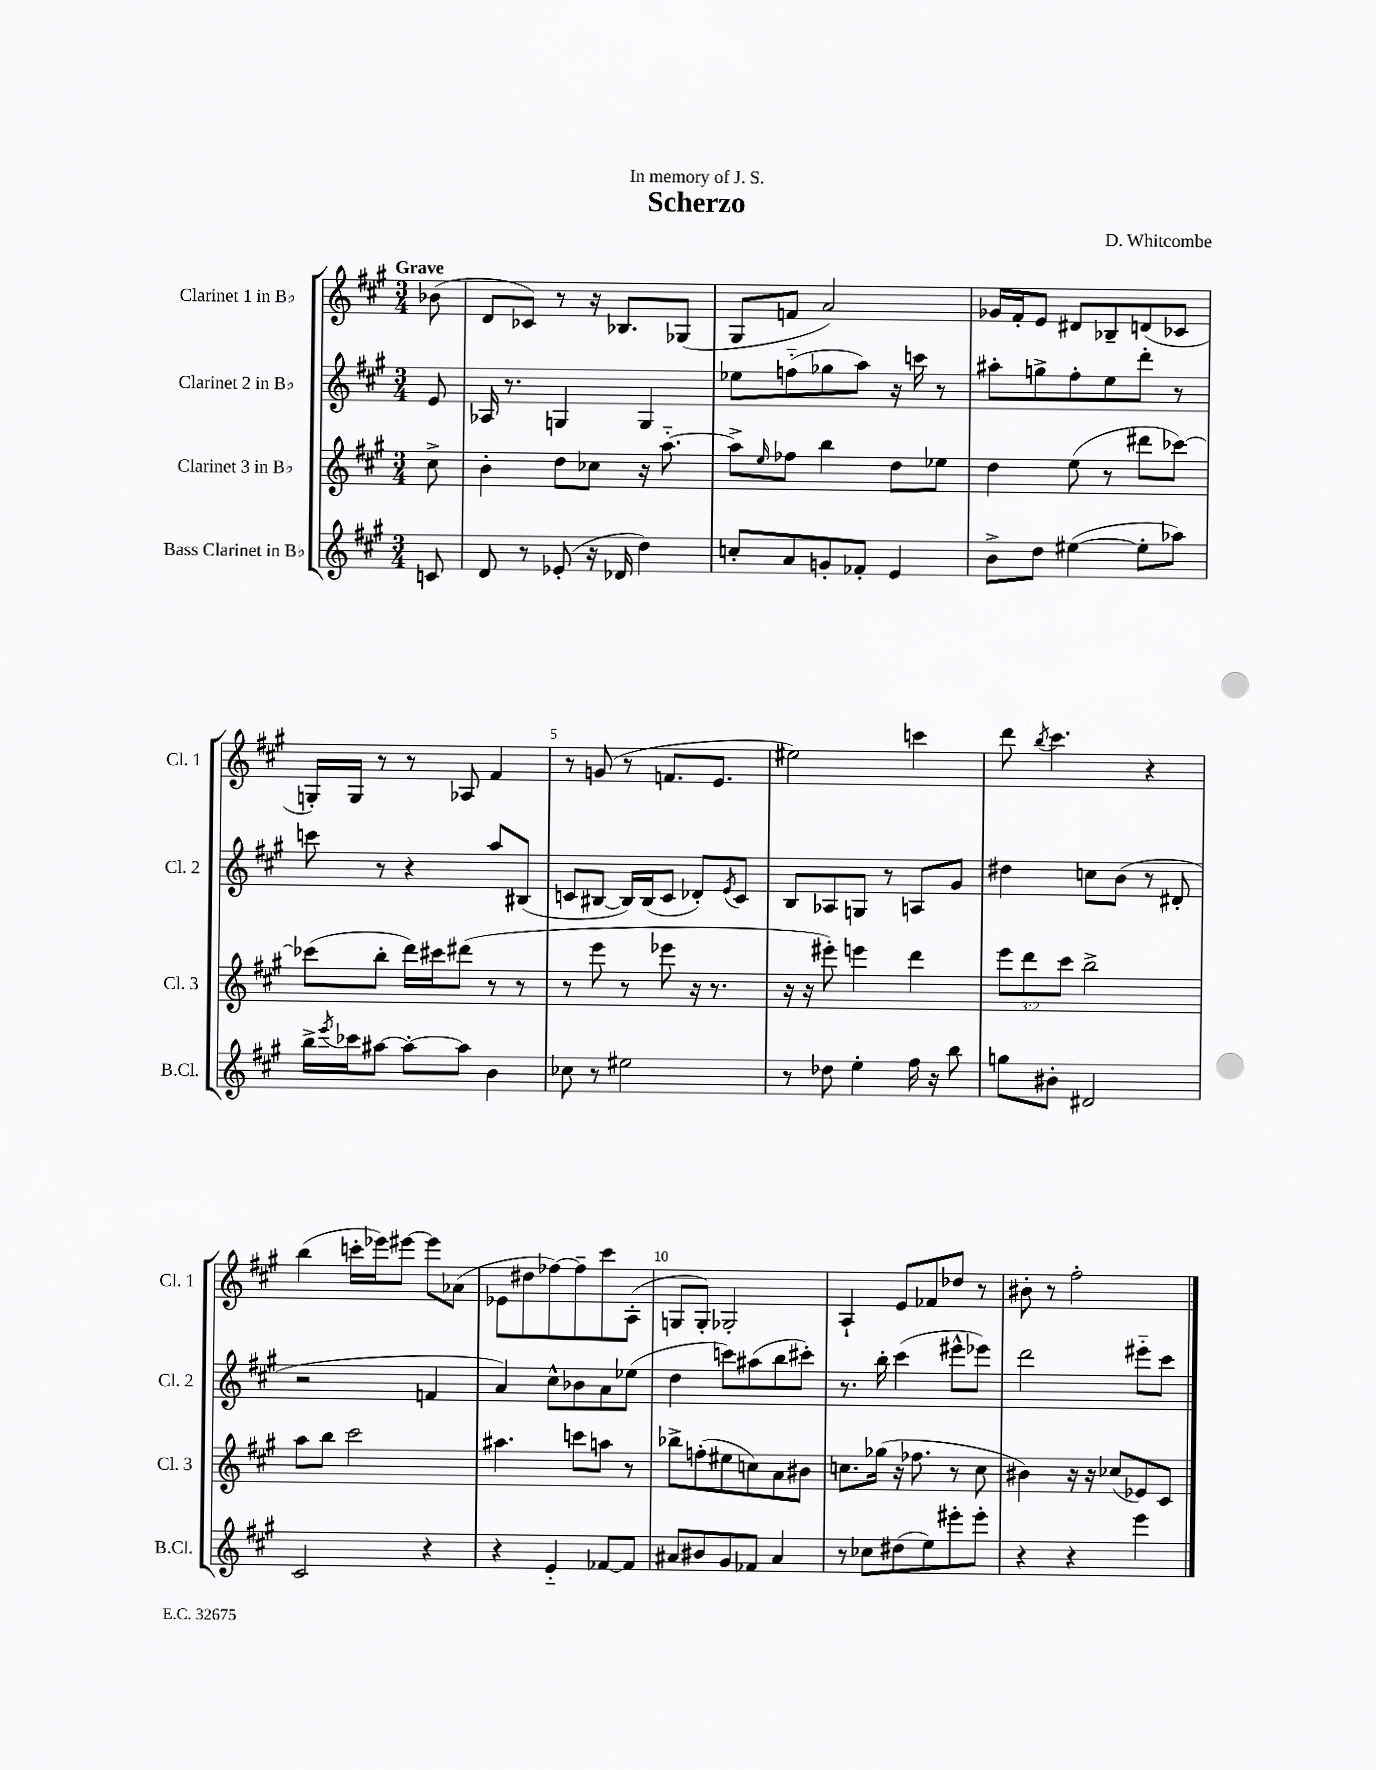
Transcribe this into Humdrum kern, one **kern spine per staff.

**kern	**kern	**kern	**kern
*staff4	*staff3	*staff2	*staff1
*clefG2	*clefG2	*clefG2	*clefG2
*k[f#c#g#]	*k[f#c#g#]	*k[f#c#g#]	*k[f#c#g#]
*M3/4	*M3/4	*M3/4	*M3/4
8c/	8cc#^\	8e/	(8b-\
=	=	=	=
8d/	4b'\	16A-/	8d/L
.	.	8.r	.
8r	.	.	8c-/J)
(8e-'/	8dd\L	4G/	8r
16r	8cc-\J	.	16r
16d-/	.	.	8.B-/L
4dd\)	16r	4G/	.
.	[8.aa'~\	.	.
.	.	.	(8G-/J
=	=	=	=
8cc'/L	8aa^\]L	8ee-\L	8G#/L
.	16qqee/	.	.
8a/	8ff-\J	(8ff'~\	8f/J
8g'/	4bb\	8gg-\	2a/)
8f-'/J	.	8aa\J)	.
4e/	8dd\L	16r	.
.	.	16ccc\	.
.	8ee-\J	8r	.
=	=	=	=
8b^\L	4dd\	8aa#'\L	16g-/LL
.	.	.	16f#'/J
8dd\J	.	8gg^\	8e/J
([4ee#\	(8ee\	8ff#'\	8d#/L
.	8r	8ee\	8B-~/
8ee#'\]L	8ddd#\L	8ddd'\J	(8d/
8aa-\J)	[8ccc-\J)	8r	8c-/J
=	=	=	=
16bb^\LL	(8ccc-\]L	8ccc\	16G'/LL)
8qeee/	.	.	.
16ccc-\J	.	.	16G/JJ
[8aa#\J	8bb'\J	8r	8r
8aa#'\_L	16ddd\LL)	4r	8r
.	16ccc#\J	.	.
8aa#\]J	(8ddd#\J	.	8A-/
4b\	8r	8aa/L	4f#/
.	8r	(8B#/J	.
=	=	=	=
8cc-\	8r	8c/L	8r
8r	8eee\	[8B#/J	(8g/
2ee#\	8r	16B#/]LL)	8r
.	.	(16B#/J	.
.	8eee-\	8c/J	8.f/L
.	16r	8d-'/L)	.
.	8.r	.	8.e/J
.	.	8qe/	.
.	.	8c/J	.
=	=	=	=
8r	16r	8B/L	2ee#\)
.	16r	.	.
8dd-\	8eee#'\)	8A-/	.
4ee'\	4eee\	8G/J	.
.	.	8r	.
16ff#\	4ddd\	8A/L	4ccc\
16r	.	.	.
8bb\	.	8g#/J	.
=	=	=	=
8gg\L	12eee\L	4dd#\	8ddd\
.	12ddd\	.	.
.	.	.	8qbb/
8b#'\J	.	.	4.ccc#\
.	12ccc#\J	.	.
2d#/	2bb^\	8cc\L	.
.	.	(8b\J	.
.	.	8r	4r
.	.	8d#'/	.
=	=	=	=
2c#/	8aa\L	2r	(4bb\
.	8bb\J	.	.
.	2ccc#\	.	16ccc'\LL
.	.	.	16eee-\J)
.	.	.	[8eee#\J
4r	.	4f/	8eee#\]L
.	.	.	(8a-\J
=	=	=	=
4r	4.aa#\	4a/)	8e-\L
.	.	.	8dd#\
4e'~/	.	8cc#^^\L	[8ff-\)
.	8ccc\L	8b-\	8ff-~\]
[8f-/L	8aa\J	8a\	8ccc#\
8f-/]J	8r	(8ee-\J	(8A'\J
=	=	=	=
8a#/L	8bb-^\L	4dd\	8G/L
8b#/	(8ff'\	.	8G'/J)
8g#/	8ee#\	8ccc\L)	2G-'/
8f-/J	8cc\)	(8aa#\	.
4a#/	8a\	8bb\	.
.	8b#\J	8ccc#'\J)	.
=	=	=	=
8r	8.cc\L	8.r	4A`/
8cc-\L	.	.	.
.	(16gg-\Jk	16bb'\	.
(8dd#\	16r	(4ccc#\	8e/L
.	8.ff-\	.	.
8ee\)	.	.	8f-/
8eee#'\	8r	8eee#^^\L	8dd-/J
8eee#'\J	8cc\	8eee-\J)	8r
=	=	=	=
4r	4b#\)	2ddd\	8b#'\
.	.	.	8r
4r	16r	.	2ff#'\
.	16r	.	.
.	(8cc-/L	.	.
4eee\	8e-/)	8eee#'~\L	.
.	8c#/J	8ccc#\J	.
==	==	==	==
*-	*-	*-	*-
